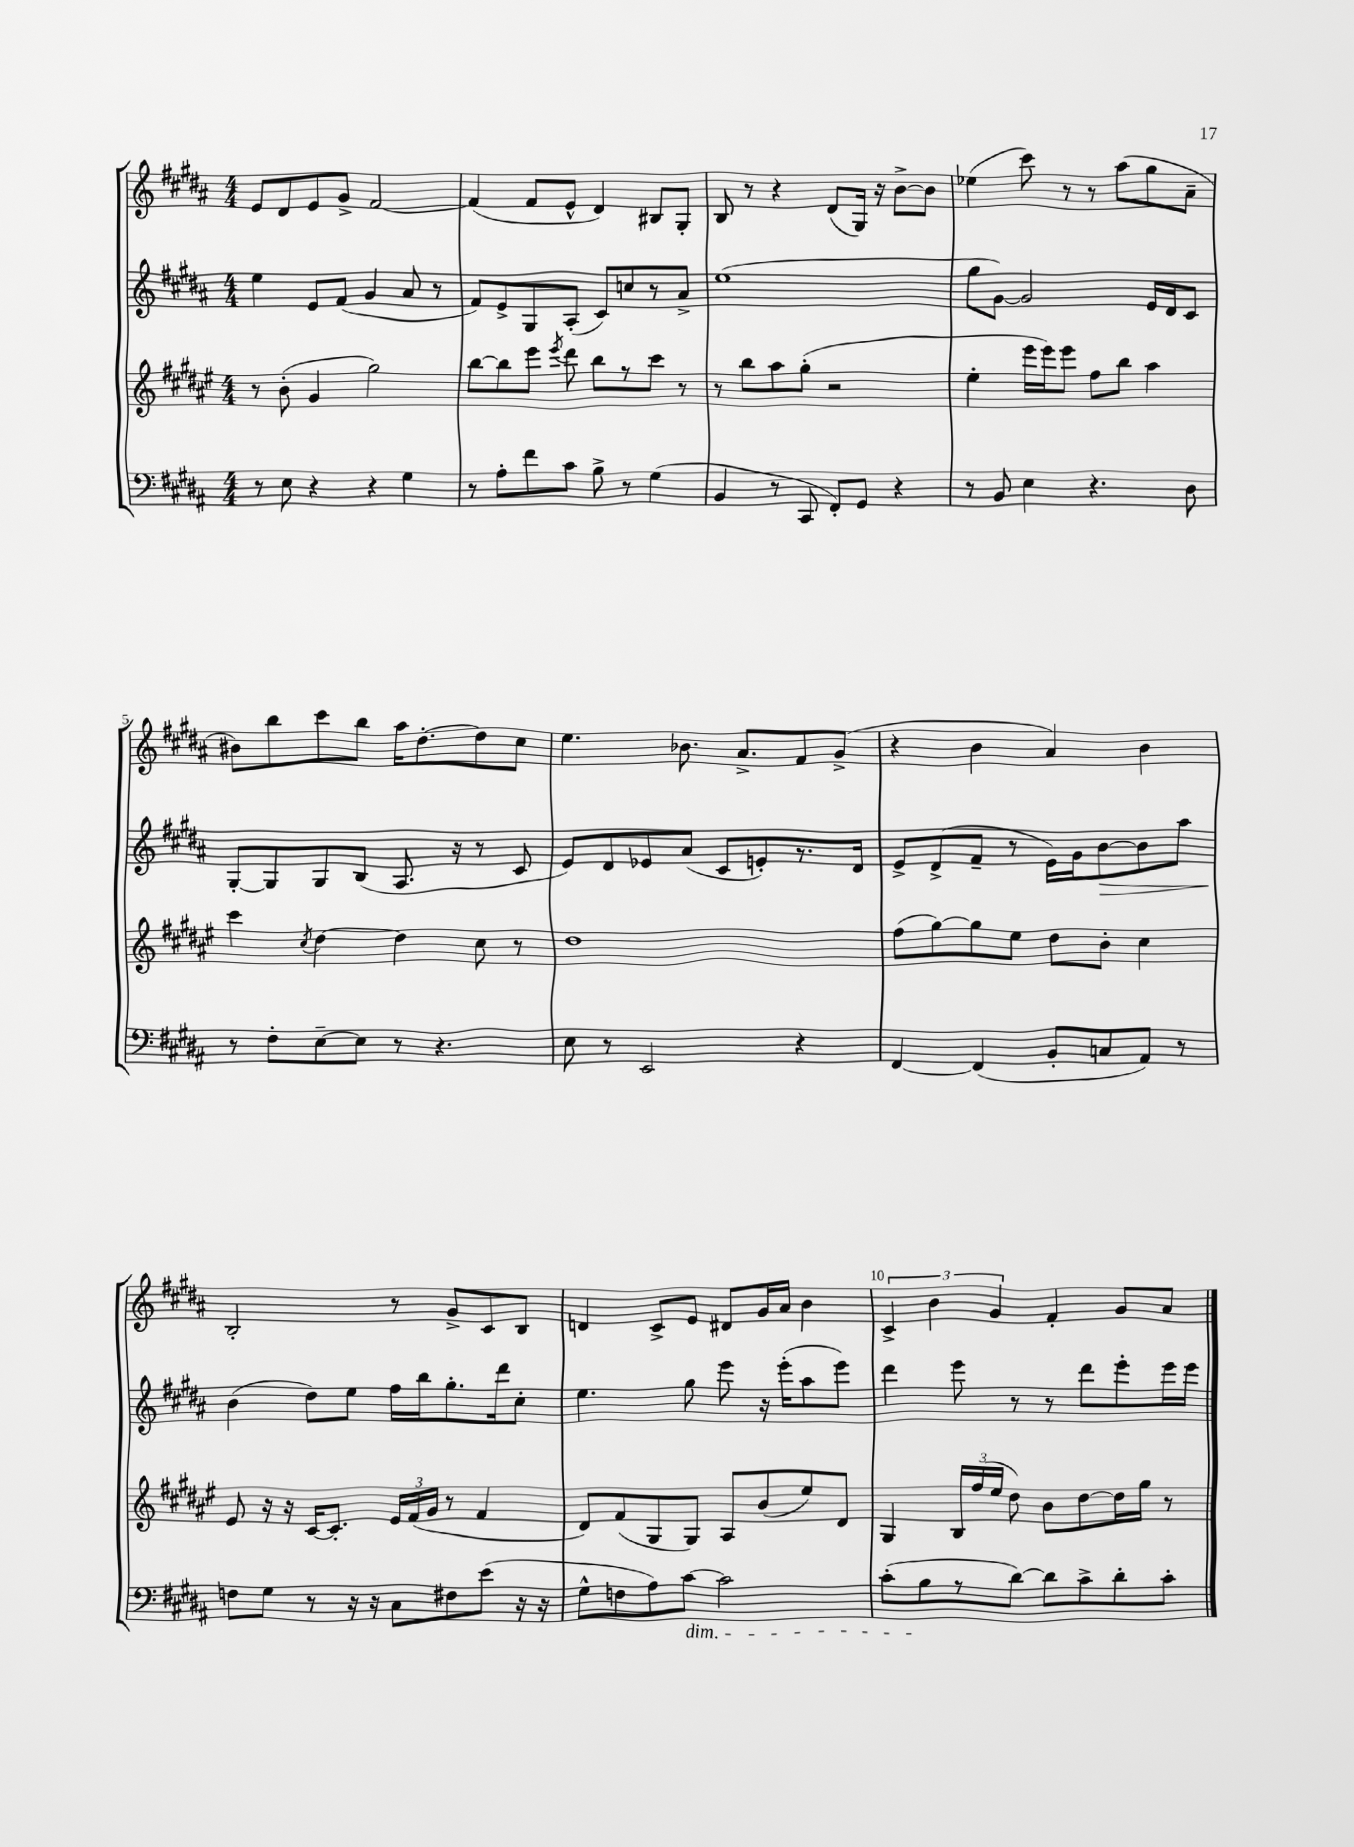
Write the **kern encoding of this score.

**kern	**kern	**kern	**dynam	**kern
*part4	*part3	*part2	*part2	*part1
*staff4	*staff3	*staff2	*staff2	*staff1
*clefF4	*clefG2	*clefG2	*	*clefG2
*k[f#c#g#d#a#]	*k[f#c#g#d#a#e#]	*k[f#c#g#d#a#]	*	*k[f#c#g#d#a#]
*M4/4	*M4/4	*M4/4	*	*M4/4
=1	=1	=1	=1	=1
8r	8r	4ee\	.	8e/L
8E\	(8b'\	.	.	8d#/
4r	4g#/	8e/L	.	8e/
.	.	(8f#/J	.	8g#^/J
4r	2gg#\)	4g#/	.	[2f#/
4G#\	.	8a#/	.	.
.	.	8r	.	.
=2	=2	=2	=2	=2
8r	[8bb\L	8f#/L)	.	(4f#/]
8A#'\L	8bb\]	8e^/	.	.
8f#\	8eee#\J	8G#/	.	8f#/L
.	8qeee#/	.	.	.
8c#\J	8ddd#\	(8A#'/J	.	8e^^/J
8B^\	8bb\L	8c#/L)	.	4d#/)
8r	8r	8ccn/	.	.
(4G#\	8ccc#\J	8r	.	8B#X/L
.	8r	8a#^/J	.	8G#'/J
=3	=3	=3	=3	=3
4BB/	8r	(1ee	.	8B/
.	8bb\L	.	.	8r
8r	8aa#\	.	.	4r
8CC#/	(8gg#'\J	.	.	.
8FF#'/L)	2r	.	.	(8d#/L
8GG#/J	.	.	.	16G#/Jk)
.	.	.	.	16r
4r	.	.	.	[8b^\L
.	.	.	.	8b\J]
=4	=4	=4	=4	=4
8r	4ee#'\	8gg#\L	.	(4ee-X\
8BB/	.	[8g#\J)	.	.
4E\	16eee#\LL	2g#/]	.	8ccc#\)
.	16eee#\J)	.	.	.
.	8eee#\J	.	.	8r
4.r	8ff#\L	.	.	8r
.	8bb\J	.	.	(8aa#\L
.	4aa#\	16e/LL	.	8gg#\
.	.	16d#/J	.	.
8D#\	.	8c#/J	.	8a#~\J
!!LO:LB:g=z
=5	=5	=5	=5	=5
8r	4ccc#\	[8G#'/L	.	8b#X\L)
8F#'\L	.	8G#/]	.	8bb\
.	8qcc#/	.	.	.
[8E~\	[4dd#\	8G#/	.	8ccc#\
8E\J]	.	(8B/J	.	8bb\J
8r	4dd#\]	8.A#/	.	16aa#\KL
.	.	.	.	[8.dd#'\
4.r	.	.	.	.
.	.	16r	.	.
.	8cc#\	8r	.	8dd#\]
.	8r	8c#/	.	8cc#\J
=6	=6	=6	=6	=6
8E\	1dd#	8e/L)	.	4.ee\
8r	.	8d#/	.	.
2EE/	.	8e-X/	.	.
.	.	(8a#/J	.	8.b-X\
.	.	8c#/L	.	.
.	.	.	.	8.a#^/L
.	.	8en'/)	.	.
4r	.	8.r	.	8f#/
.	.	.	.	(8g#^/J
.	.	16d#/Jk	.	.
=7	=7	=7	=7	=7
[4FF#/	(8ff#\L	8e^/L	.	4r
.	[8gg#\)	(8d#^/	.	.
(4FF#/]	8gg#\]	8f#~/J	.	4b\
.	8ee#\J	8r	.	.
8BB'/L	8dd#\L	16e\LL)	.	4a#/)
.	.	16g#\J	.	.
!	!	!	!LO:HP:b	!
8Cn/	8b'\J	[8b\	>	.
8AA#/J)	4cc#\	8b\]	.	4b\
8r	.	8aa#\J	.	.
!!LO:LB:g=z
=8	=8	=8	=8	=8
8Fn\L	8e#/	(4b\	.	2B'/
8G#\J	16r	.	.	.
.	16r	.	.	.
8r	[16c#/KL	8dd#\L)	]	.
.	8.c#'/J]	.	.	.
16r	.	8ee\J	.	.
16r	.	.	.	.
8C#\L	24e#/LL	16ff#\LL	.	8r
.	(24f#/	.	.	.
.	.	16bb\J	.	.
.	24g#/JJ	.	.	.
8F#X\	8r	8.gg#'\	.	8g#^/L
(8e\J	4f#/	.	.	8c#/
.	.	16ddd#\k	.	.
16r	.	8cc#'\J	.	8B/J
16r	.	.	.	.
=9	=9	=9	=9	=9
8G#^^\L	8d#/L)	4.ee\	.	4dn/
8Fn\	(8f#/	.	.	.
8A#\)	8G#/	.	.	8c#^/L
!LO:TX:b:i:t=dim.	!	!	!	!
[8c#\J	8G#/J)	8gg#\	.	8e/J
2c#\]	8A#/L	8eee\	.	8d#X/L
.	(8b/	16r	.	16g#/L
.	.	(16eee'\KL	.	16a#/JJ
.	8ee#/)	8aa#\	.	4b\
.	8d#/J	8eee\J)	.	.
=10	=10	=10	=10	=10
(8c#'\L	4G#/	4ddd#\	.	6c#^/
8B\	.	.	.	.
.	.	.	.	6b\
8r	24B/LL	8eee\	.	.
.	(24ff#/	.	.	.
.	24ee#/JJ	.	.	6g#/
[8d#\J)	8dd#\)	8r	.	.
8d#\L]	8b\L	8r	.	4f#'/
8c#^\	[8dd#\	8ddd#\L	.	.
8d#'\	16dd#\L]	8eee'\	.	8g#/L
.	16gg#\JJ	.	.	.
8c#'\J	8r	16eee\L	.	8a#/J
.	.	16eee\JJ	.	.
==	==	==	==	==
*-	*-	*-	*-	*-
